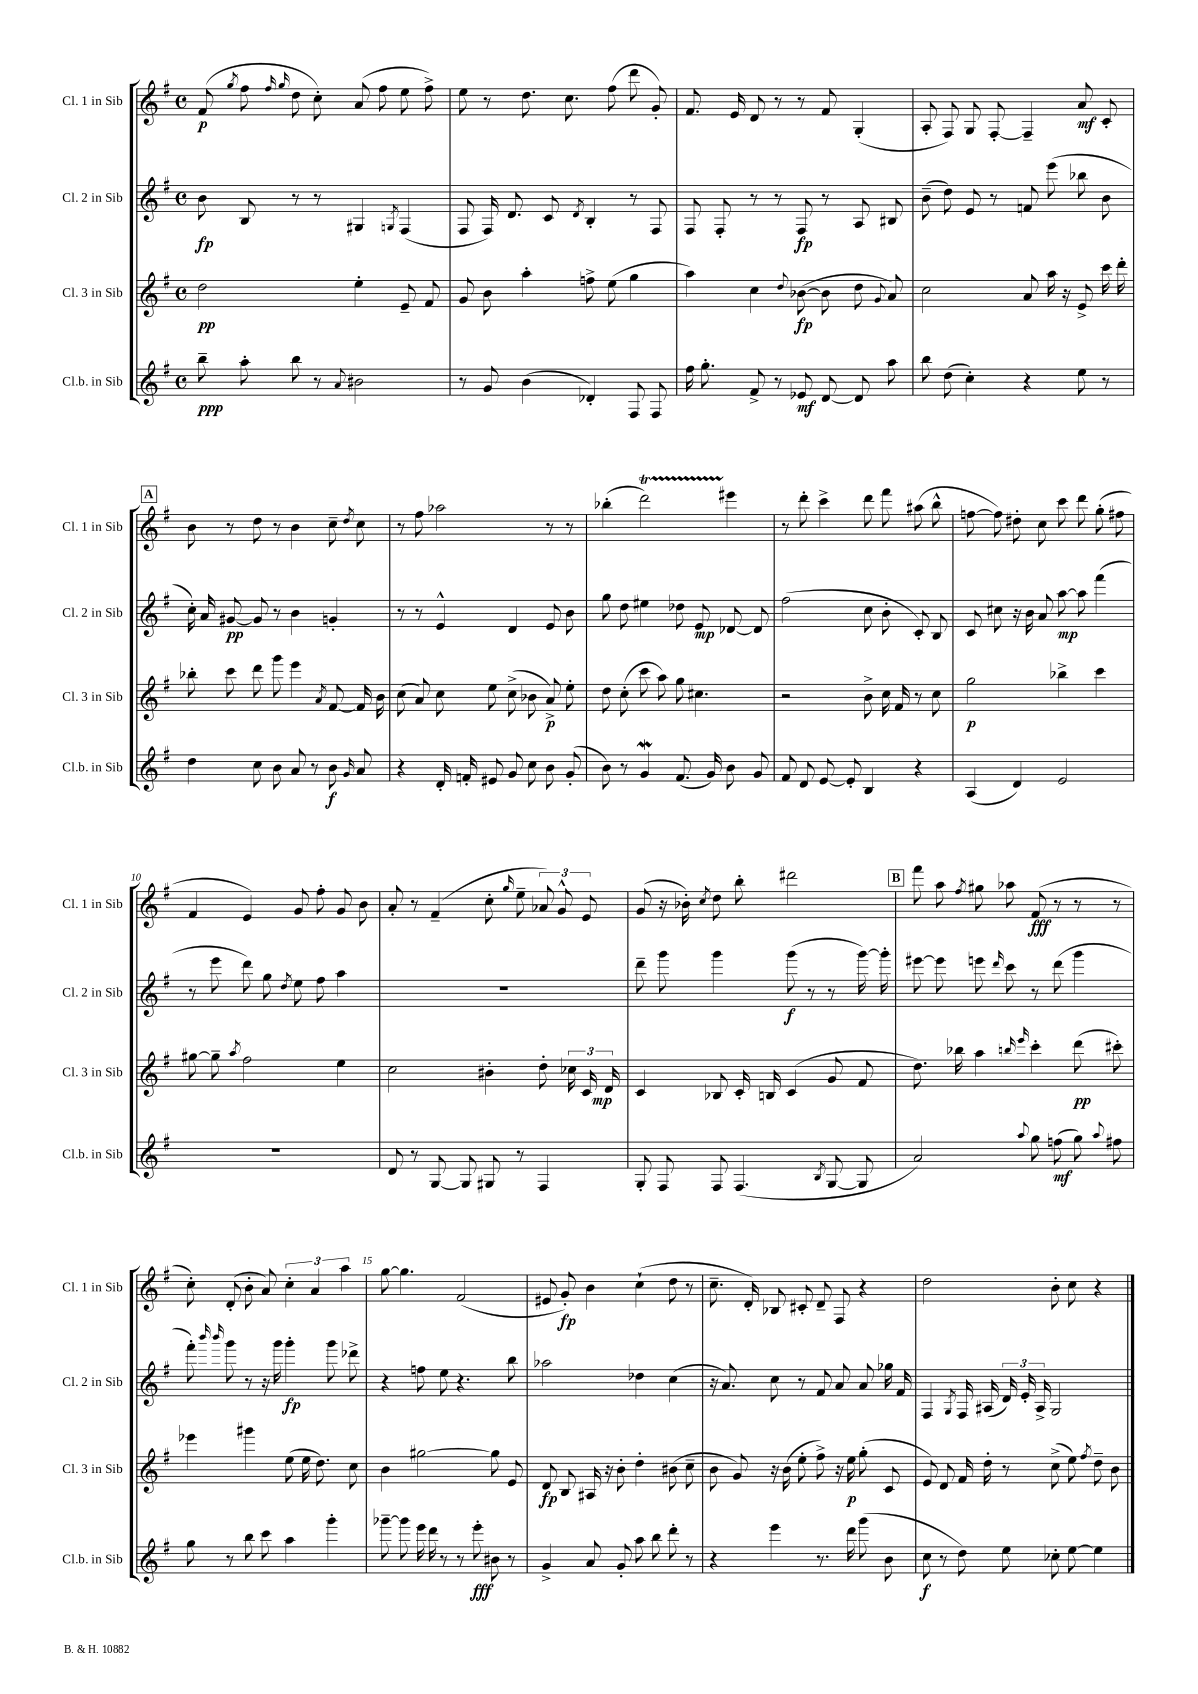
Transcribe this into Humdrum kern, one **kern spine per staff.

**kern	**dynam	**kern	**dynam	**kern	**dynam	**kern	**dynam
*part4	*part4	*part3	*part3	*part2	*part2	*part1	*part1
*staff4	*staff4	*staff3	*staff3	*staff2	*staff2	*staff1	*staff1
*I"Cl.b. in Sib	*	*I"Cl. 3 in Sib	*	*I"Cl. 2 in Sib	*	*I"Cl. 1 in Sib	*
*I'Cl.b. in Sib	*	*I'Cl. 3 in Sib	*	*I'Cl. 2 in Sib	*	*I'Cl. 1 in Sib	*
*clefG2	*	*clefG2	*	*clefG2	*	*clefG2	*
*k[f#]	*	*k[f#]	*	*k[f#]	*	*k[f#]	*
*M4/4	*	*M4/4	*	*M4/4	*	*M4/4	*
*met(c)	*	*met(c)	*	*met(c)	*	*met(c)	*
=1	=1	=1	=1	=1	=1	=1	=1
8bb~\	ppp	2dd\	pp	8b\	fp	(8f#/	p
.	.	.	.	.	.	8qgg/	.
8aa'\	.	.	.	8B/	.	8ff#\	.
.	.	.	.	.	.	16qqff#/	.
.	.	.	.	.	.	16qqgg/	.
8bb\	.	.	.	8r	.	8dd\	.
8r	.	.	.	8r	.	8cc'\)	.
8qqa/	.	.	.	.	.	.	.
2b#X\	.	4ee'\	.	4G#X/	.	(8a/	.
.	.	.	.	.	.	8ff#\	.
.	.	.	.	8qGn/	.	.	.
.	.	8e~/	.	(4F#/	.	8ee\	.
.	.	8f#/	.	.	.	8ff#^\)	.
=2	=2	=2	=2	=2	=2	=2	=2
8r	.	8g/	.	8F#/	.	8ee\	.
8g/	.	8b\	.	16F#/)	.	8r	.
.	.	.	.	8.d/	.	.	.
(4b\	.	4aa'\	.	.	.	8.dd\	.
.	.	.	.	8c/	.	.	.
.	.	.	.	.	.	8.cc\	.
.	.	.	.	8qd/	.	.	.
4d-X'/)	.	8ffn^\	.	4B'/	.	.	.
.	.	(8ee\	.	.	.	(8ff#\	.
8F#/	.	4gg\	.	8r	.	8ddd\	.
8F#/	.	.	.	8F#/	.	8g'/)	.
=3	=3	=3	=3	=3	=3	=3	=3
16ff#\	.	4aa\)	.	8F#/	.	8.f#/	.
8.gg'\	.	.	.	.	.	.	.
.	.	.	.	8F#'/	.	.	.
.	.	.	.	.	.	16e/	.
8f#^/	.	4cc\	.	8r	.	8d/	.
8r	.	.	.	8r	.	8r	.
.	.	8qqdd/	.	.	.	.	.
8e-X/	mf	([8b-X\	fp	8F#/	fp	8r	.
[8d/	.	8b-\]	.	8r	.	8f#/	.
8d/]	.	8dd\	.	8A/	.	(4G'/	.
.	.	8qqg/	.	.	.	.	.
8aa\	.	8a/)	.	8B#X/	.	.	.
=4	=4	=4	=4	=4	=4	=4	=4
8bb\	.	2cc\	.	(8b~\	.	8A'/	.
(8dd\	.	.	.	8dd\)	.	8F#/)	.
4cc'\)	.	.	.	8e/	.	8G/	.
.	.	.	.	8r	.	[8F#'/	.
4r	.	8a/	.	8fn/	.	4F#~/]	.
.	.	16aa\	.	(8eee\	.	.	.
.	.	16r	.	.	.	.	.
8ee\	.	8e^/	.	8bb-X\	.	8a/	mf
8r	.	16ccc\	.	8b\	.	8c'/	.
.	.	16ddd'\	.	.	.	.	.
!!LO:LB:g=z
!!LO:REH:place=s1:t=A
=5	=5	=5	=5	=5	=5	=5	=5
4dd\	.	8bb-X'\	.	16cc'\)	.	8b\	.
.	.	.	.	16a/	.	.	.
.	.	8ccc\	.	[8g#X/	pp	8r	.
8cc\	.	8ddd\	.	8g#/]	.	8dd\	.
8b\	.	8ggg\	.	8r	.	8r	.
8a/	.	4eee\	.	4b\	.	4b\	.
8r	.	.	.	.	.	.	.
.	.	8qa/	.	.	.	.	.
8b\	f	[8f#/	.	4gn'/	.	8cc~\	.
16qqg/	.	.	.	.	.	8qdd/	.
8a/	.	16f#/]	.	.	.	8cc\	.
.	.	16b\	.	.	.	.	.
=6	=6	=6	=6	=6	=6	=6	=6
4r	.	(8cc\	.	8r	.	8r	.
.	.	8a/)	.	8r	.	8ff#\	.
16d'/	.	8cc\	.	4e^^/	.	2aa-X\	.
16fn'/	.	.	.	.	.	.	.
8e#X/	.	8ee\	.	.	.	.	.
8g/	.	(8cc^\	.	4d/	.	.	.
8cc\	.	8b-X\	.	.	.	.	.
8b\	.	8a^/)	p	8e/	.	8r	.
(8g'/	.	8ee'\	.	8b\	.	8r	.
=7	=7	=7	=7	=7	=7	=7	=7
8b\)	.	8dd\	.	8gg\	.	(4bb-X'\	.
8r	.	(8cc'\	.	8dd\	.	.	.
4gw/	.	8ccc\	.	4ee#X\	.	2dddT\)	.
.	.	8aa\)	.	.	.	.	.
(8.f#/	.	8gg\	.	8dd-X\	.	.	.
.	.	4.cc#X\	.	8e/	mp	.	.
16g/)	.	.	.	.	.	.	.
8b\	.	.	.	[8d-X/	.	4eee#X\	.
8g/	.	.	.	8d-/]	.	.	.
=8	=8	=8	=8	=8	=8	=8	=8
8f#/	.	2r	.	(2ff#\	.	8r	.
8d/	.	.	.	.	.	8ddd'\	.
[8e/	.	.	.	.	.	4ccc^\	.
8e'/]	.	.	.	.	.	.	.
4B/	.	8b^\	.	8cc\	.	8ddd\	.
.	.	16cc\	.	8b'\	.	8fff#\	.
.	.	16f#/	.	.	.	.	.
4r	.	8r	.	8c'/)	.	(8aa#X\	.
.	.	8cc\	.	8B/	.	8bb^^\	.
=9	=9	=9	=9	=9	=9	=9	=9
(4A/	.	2gg\	p	8c/	.	[8ffn\	.
.	.	.	.	8cc#X\	.	8ff\])	.
4d/)	.	.	.	16r	.	8dd#X'\	.
.	.	.	.	16b\	.	.	.
.	.	.	.	8a/	.	8cc\	.
2e/	.	4bb-X^\	.	[8aa\	mp	8ccc\	.
.	.	.	.	8aa\]	.	8ddd\	.
.	.	4ccc\	.	(4fff#\	.	(8gg'\	.
.	.	.	.	.	.	8ff#X\	.
!!LO:LB:g=z
=10	=10	=10	=10	=10	=10	=10	=10
1r	.	[8gg#X\	.	8r	.	4f#/	.
.	.	8gg#~\]	.	8eee\	.	.	.
.	.	8qaa/	.	.	.	.	.
.	.	2ff#\	.	8ddd\)	.	4e/)	.
.	.	.	.	8gg\	.	.	.
.	.	.	.	8qdd/	.	.	.
.	.	.	.	8ee\	.	8g/	.
.	.	.	.	8ff#\	.	8ff#'\	.
.	.	4ee\	.	4aa\	.	8g/	.
.	.	.	.	.	.	8b\	.
=11	=11	=11	=11	=11	=11	=11	=11
8d/	.	2cc\	.	1r	.	8a'/	.
8r	.	.	.	.	.	8r	.
[8G/	.	.	.	.	.	(4f#~/	.
8G/]	.	.	.	.	.	.	.
8G#X/	.	4b#X'\	.	.	.	8cc'\	.
.	.	.	.	.	.	16qqgg/	.
8r	.	.	.	.	.	8ee~\	.
4F#/	.	8dd'\	.	.	.	12a-X/)	.
.	.	.	.	.	.	12g^^/	.
.	.	24cc-X\	.	.	.	.	.
.	.	24c/	.	.	.	12e/	.
.	.	24d/	mp	.	.	.	.
=12	=12	=12	=12	=12	=12	=12	=12
8G'/	.	4c/	.	8ddd~\	.	(8g/	.
8F#/	.	.	.	8ggg\	.	16r	.
.	.	.	.	.	.	16b-X'\)	.
.	.	.	.	.	.	8qcc/	.
8F#/	.	8B-X/	.	4ggg\	.	8dd\	.
(4.F#/	.	16c'/	.	.	.	8bb'\	.
.	.	16Bn/	.	.	.	.	.
.	.	(4c/	.	(8ggg\	f	2ddd#X\	.
.	.	.	.	8r	.	.	.
8qB/	.	.	.	.	.	.	.
[8G/	.	8g/	.	8r	.	.	.
8G/]	.	8f#/	.	[16ggg\)	.	.	.
.	.	.	.	16ggg'\]	.	.	.
!!LO:REH:place=s1:t=B
=13	=13	=13	=13	=13	=13	=13	=13
2a/)	.	8.dd\)	.	[8eee#X\	.	8fff#\	.
.	.	.	.	8eee#\]	.	8aa\	.
.	.	16bb-X\	.	.	.	.	.
.	.	.	.	.	.	8qff#/	.
.	.	4aa\	.	8eeen\	.	8gg#X\	.
.	.	.	.	16qqddd/	.	.	.
.	.	.	.	8ccc\	.	8aa-X\	.
.	.	16qqbbn/	.	.	.	.	.
8qqaa/	.	16qqeee/	.	.	.	.	.
8gg\	.	4ccc'\	.	8r	.	(8f#/	fff
(8ffn\	mf	.	.	(8ddd\	.	8r	.
8gg\)	.	(8ddd\	pp	4ggg\	.	8r	.
8qqaa/	.	.	.	.	.	.	.
8ff#X\	.	8ccc#X'\)	.	.	.	8r	.
!!LO:LB:g=z
=14	=14	=14	=14	=14	=14	=14	=14
8gg\	.	4eee-X\	.	8fff#'\)	.	8cc'\)	.
.	.	.	.	16qqbbb/	.	.	.
.	.	.	.	16qqbbb/	.	.	.
8r	.	.	.	8ggg\	.	(8d'/	.
8bb\	.	4ggg#X\	.	8r	.	8b'\	.
8ccc\	.	.	.	16r	.	8a/)	.
.	.	.	.	16ggg\	.	.	.
4aa\	.	(8ee\	.	4ggg'\	fp	6cc'\	.
.	.	16ee\	.	.	.	.	.
.	.	.	.	.	.	6a/	.
.	.	8.dd\)	.	.	.	.	.
4ggg'\	.	.	.	8ggg\	.	.	.
.	.	.	.	.	.	6aa\	.
.	.	8cc\	.	8ddd-X^\	.	.	.
=15	=15	=15	=15	=15	=15	=15	=15
[8ggg-X~\	.	4b\	.	4r	.	[8gg\	.
8ggg-\]	.	.	.	.	.	4.gg\]	.
16eee\	.	[2gg#X\	.	8ffn\	.	.	.
16ddd\	.	.	.	.	.	.	.
8r	.	.	.	8ee\	.	.	.
8r	.	.	.	4.r	.	(2f#/	.
8eee'\	fff	.	.	.	.	.	.
8b#X\	.	8gg#\]	.	.	.	.	.
8r	.	8e/	.	8bb\	.	.	.
=16	=16	=16	=16	=16	=16	=16	=16
4g^/	.	8d/	fp	2aa-X\	.	8e#X/	.
.	.	8B/	.	.	.	8g'/)	fp
8a/	.	16A#X/	.	.	.	4b\	.
.	.	16r	.	.	.	.	.
8g'/	.	8b'\	.	.	.	.	.
8aa\	.	4dd'\	.	4dd-X\	.	(4cc`\	.
8bb\	.	.	.	.	.	.	.
8ddd'\	.	(8b#X\	.	(4cc\	.	8dd\	.
8r	.	8cc~\	.	.	.	8r	.
=17	=17	=17	=17	=17	=17	=17	=17
4r	.	8b\	.	16r	.	8.cc~\	.
.	.	.	.	8.a/)	.	.	.
.	.	8g/)	.	.	.	.	.
.	.	.	.	.	.	16d'/)	.
4eee\	.	16r	.	8cc\	.	8B-X/	.
.	.	(16b\	.	.	.	.	.
.	.	8ee'\	.	8r	.	8c#X'/	.
8.r	.	8ff#^\)	.	8f#/	.	8d~/	.
.	.	16r	.	8a/	.	8F#/	.
16ddd\	.	16ee\	p	.	.	.	.
(8ggg\	.	(8gg'\	.	8a/	.	4r	.
8b\	.	8c/	.	16gg-X\	.	.	.
.	.	.	.	16f#/	.	.	.
=18	=18	=18	=18	=18	=18	=18	=18
8cc\	f	8e/)	.	4F#/	.	2dd\	.
8r	.	8d/	.	.	.	.	.
.	.	.	.	8qG/	.	.	.
8dd\)	.	16f#/	.	16F#/	.	.	.
.	.	16dd'\	.	(16A#X/	.	.	.
8ee\	.	8r	.	24d/)	.	.	.
.	.	.	.	24e'/	.	.	.
.	.	.	.	24A#^/	.	.	.
8cc-X'\	.	(8cc^\	.	2G/	.	8b'\	.
[8ee\	.	8ee\)	.	.	.	8cc\	.
.	.	8qff#/	.	.	.	.	.
4ee\]	.	8dd~\	.	.	.	4r	.
.	.	8b\	.	.	.	.	.
==	==	==	==	==	==	==	==
*-	*-	*-	*-	*-	*-	*-	*-
